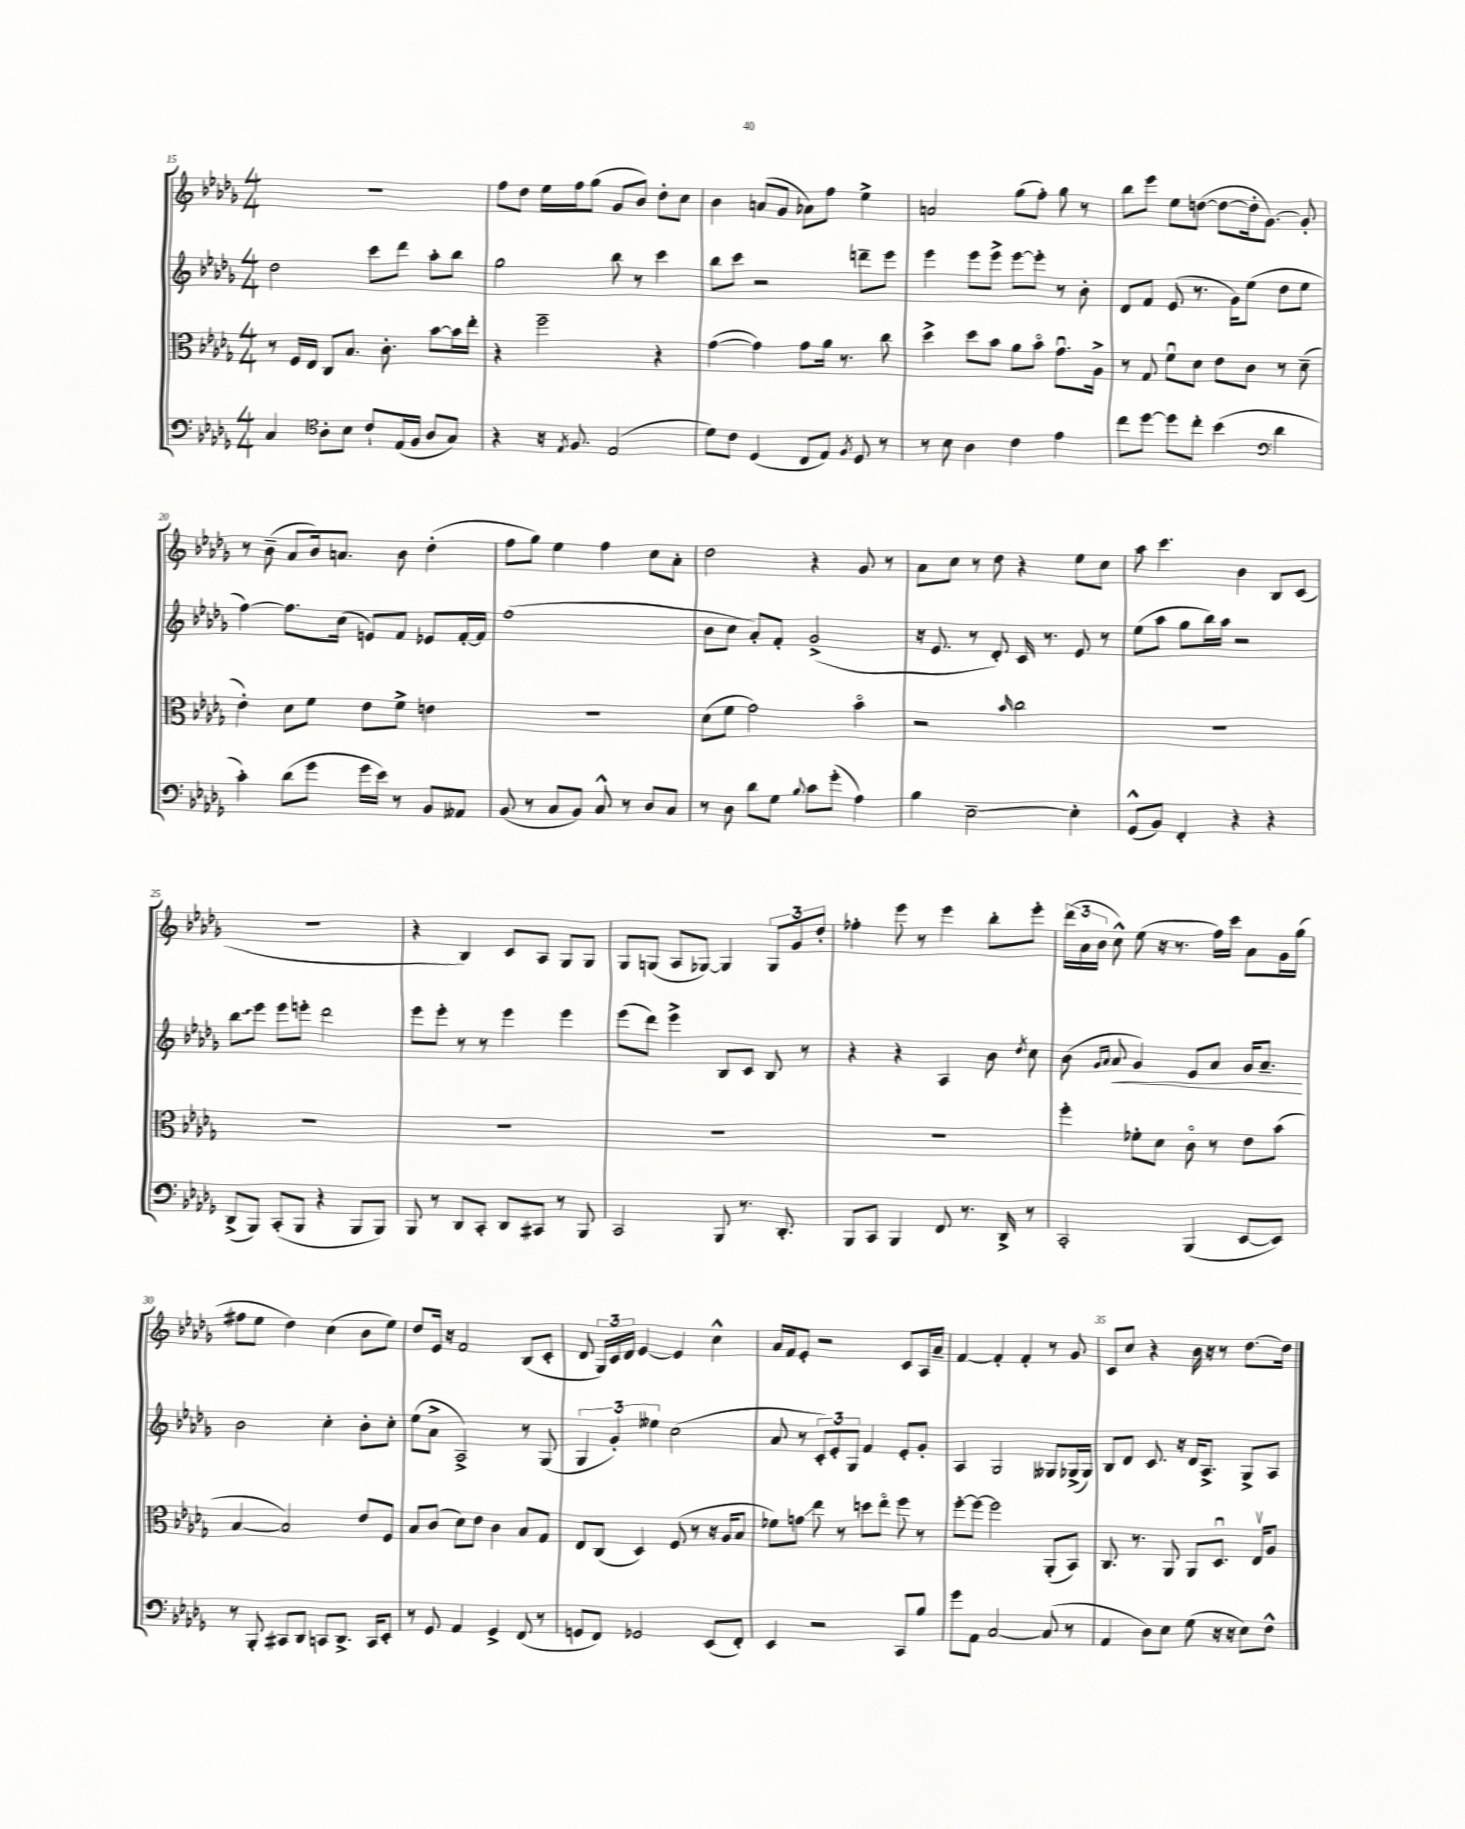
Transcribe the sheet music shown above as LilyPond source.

<<
\new StaffGroup <<
\new Staff = "s0" {
    \clef treble \key des \major \numericTimeSignature \time 4/4
    \autoBeamOff R1 |
    f''8[ des''8] ees''16[ f''16 ges''8]( ges'8[ bes'8]) des''8[-. c''8] |
    bes'4 a'8[( ges'8] aes'8[) f''8] ees''4-> |
    a'2 ges''8[( f''8]-.) ges''8 r8 |
    bes''8[ ees'''8] ees''8[ d''8]~( d''8[~ d''16-. ges'8.]~) ges'8-. |
    r8 bes'8--( aes'8[ bes'16) a'8.] bes'8 des''4-.( |
    f''8[ ges''8]) ees''4 f''4 c''8[ aes'8]-. |
    des''2 r4 ges'8 r8 |
    aes'8[ c''8] r8 des''8 r4 ees''8[ c''8] |
    aes''8 c'''4. bes'4 bes8[ c'8]( |
    R1 |
    r4 bes4) c'8[ aes8] ges8[ ges8] |
    ges8[ g8]( aes8[ ges8]~) ges4 \tuplet 3/2 { ges8[ ges'8 des''8]-. } |
    fes''4-. ees'''8 r8 ees'''4 bes''8[-. ees'''8]-. |
    \tuplet 3/2 { des'''16[( aes'16 bes'16] } c''8-^) ees''8( r16 r8. f''16[) c'''16] aes'8[ ges'16 ges''16]( |
    fis''8[ ees''8] des''4) c''4( bes'8[ ees''8]) |
    des''8[ ees'16] r16 f'2 bes8[( c'8]-. |
    des'8 \tuplet 3/2 { ges16[) c'16 des'16] } ees'4~ ees'4 c''4-^ |
    aes'16[ f'16 ees'8]-. r2 c'8[ aes16 aes'16]-- |
    f'4~ f'4-. f'4-. r8 ges'8 |
    c'8[ c''8] r4 bes'16 r16 r8 des''8.[~ des''16] \bar "|." |
}
\new Staff = "s1" {
    \clef treble \key des \major \numericTimeSignature \time 4/4
    \autoBeamOff des''2 c'''8[ des'''8] aes''8[-. bes''8] |
    ges''2 bes''8 r8 c'''4 |
    bes''8[ c'''8] r2 d'''8[-- ees'''8] |
    ees'''4 ees'''8[ ees'''8]-> ees'''8[~ ees'''8]-. r8 bes'8-. |
    des'8[ f'8] ees'8( r8. ges'16[) ees''8]( des''8[ ees''8] |
    f''4~) f''8.[ c''16]( e'8[) f'8] ees'8[ f'16~-. f'16] |
    f''1( |
    bes'8[ c''8] aes'8[-.) f'8]-. ges'2->( |
    r16 ees'8. r8 des'8-.) c'16 r8. ees'8 r8 |
    ees''8[( aes''8] ges''8[ bes''16) aes''16] r2 |
    \once \override Glissando.style = #'zigzag bes''8[\glissando ees'''8] ees'''8[ e'''8]-. des'''2 |
    ees'''8[ ees'''8]-. r8 r8 ees'''4 ees'''4 |
    ees'''8[( des'''8]) ees'''4-> bes8[ c'8] bes8 r8 |
    r4 r4 aes4 bes'8 \acciaccatura { des''8 } c''8 |
    bes'8( \grace { ges'16[ aes'16] } aes'8\< ges'4) ees'8[ aes'8] ges'16[ aes'8.]--\! |
    bes'2 c''4-. bes'8[-. c''8]-. |
    ees''8[( aes'8]-> aes2->) r8 ges8( |
    \tuplet 3/2 { ges4 ges'4-.) eeses''4 } c''2( |
    aes'8 r8 \tuplet 3/2 { c'8[-.) ees'8-. ges8] } f'4 ees'8[-. ges'8]-. |
    aes4 ges2 geses8[ ges16->( ges16]) |
    bes8[ des'8] c'8. r16 des'16[ aes8.]-> ges8[-> aes8] \bar "|." |
}
\new Staff = "s2" {
    \clef alto \key des \major \numericTimeSignature \time 4/4
    \autoBeamOff r8 f16[ ees16] c8[ bes8.] c'8.-. bes'8[~ bes'16 ees''16]-. |
    r4 f''2-- r4 |
    ges'4~( ges'4) ges'8[ aes'16] r8. c''8 |
    des''4-> des''8[ bes'8] aes'8[ bes'8]\flageolet ges'8.[\downbow aes16]-> |
    r8 ges8 f'8[\downbow des'8] ees'8[ c'8] r8 des'8--( |
    ees'4-.) des'8[ f'8] ees'8[ f'8]-> e'4 |
    r1 |
    des'8[( f'8] ges'2) bes'4\flageolet |
    r2 \grace { bes'16 } c''2 |
    R1 |
    R1 |
    R1 |
    R1 |
    R1 |
    f''4-. fes'8[-. des'8] c'8\flageolet r8 ees'8[ bes'8]( |
    bes4~ bes2) ees'8[ f8] |
    bes8[ c'8]( des'8[) ees'8] c'4 bes8[ ges8] |
    ees8[ c8]( des4) f8( r8 r16 aes16[ bes8] |
    fes'8[) g'8]\glissando ees''8 r8 d''8[ ees''8]\flageolet f''8 r8 |
    f''8[~-. f''8]~ f''2 aes,8[-.( bes,8]) |
    c8. r8. aes,8 aes,8[ des8.]\downbow ees16[\upbow aes8] \bar "|." |
}
\new Staff = "s3" {
    \clef bass \key des \major \numericTimeSignature \time 4/4
    \autoBeamOff c4 \clef tenor aes8[-. bes8] c'8[-! ees16( f16] aes8[ ges8]) |
    r4 r16 \acciaccatura { ees8 } f8. ees2( |
    des'8[) c'8] des4( c8[ ees8]) \acciaccatura { f8 } des8 r8 |
    r8 bes8 aes4 c'4 ees'4 |
    c''8[ des''8]~ des''8[ c''8]-. bes'4( \clef bass des'4 |
    c'4-.) des'8[( ges'8] ges'16[ ees'16]) r8 bes,8[ aeses,8] |
    bes,8( r8 c8[ bes,8]) c8-^ r8 des8[ c8] |
    r8 des8 des'8[ ges8] \appoggiatura { bes8 } c'8[ ges'8]-.( aes4) |
    bes4 ees2~-- ees4-. |
    ges,8[-^( bes,8]) f,4-. r4 r4 |
    des,8[->( bes,,8]) c,8[-.( bes,,8] r4 bes,,8[ bes,,8]) |
    bes,,8 r8 des,8[ c,8]-. des,8[ cis,8] r8 bes,,8 |
    c,2 bes,,8 r8. des,8.-. |
    bes,,8[ c,8] bes,,4 f,8 r8. des,16-> r8 |
    c,2-. bes,,4( ees,8[~ ees,8]) |
    r8 bes,,8-. cis,8[ des,8] c,8[ des,8.]-> c,16[ ees,8]-. |
    r8 ges,8 aes,4 ges,4-> f,8( r8 |
    g,8[ f,8]) ges,2 ees,8[( f,8]-.) |
    ees,4 r2 c,8[ bes8] |
    ges'8[ aes,8] c2~ c8( r8 |
    aes,4 des8[) ees8] ges8( r16 r16 ees8[) f8]-^ \bar "|." |
}
>>
>>
\layout { \context { \Score currentBarNumber = #15 \override BarNumber.break-visibility = ##(#f #t #t) barNumberVisibility = #(every-nth-bar-number-visible 5) } }
